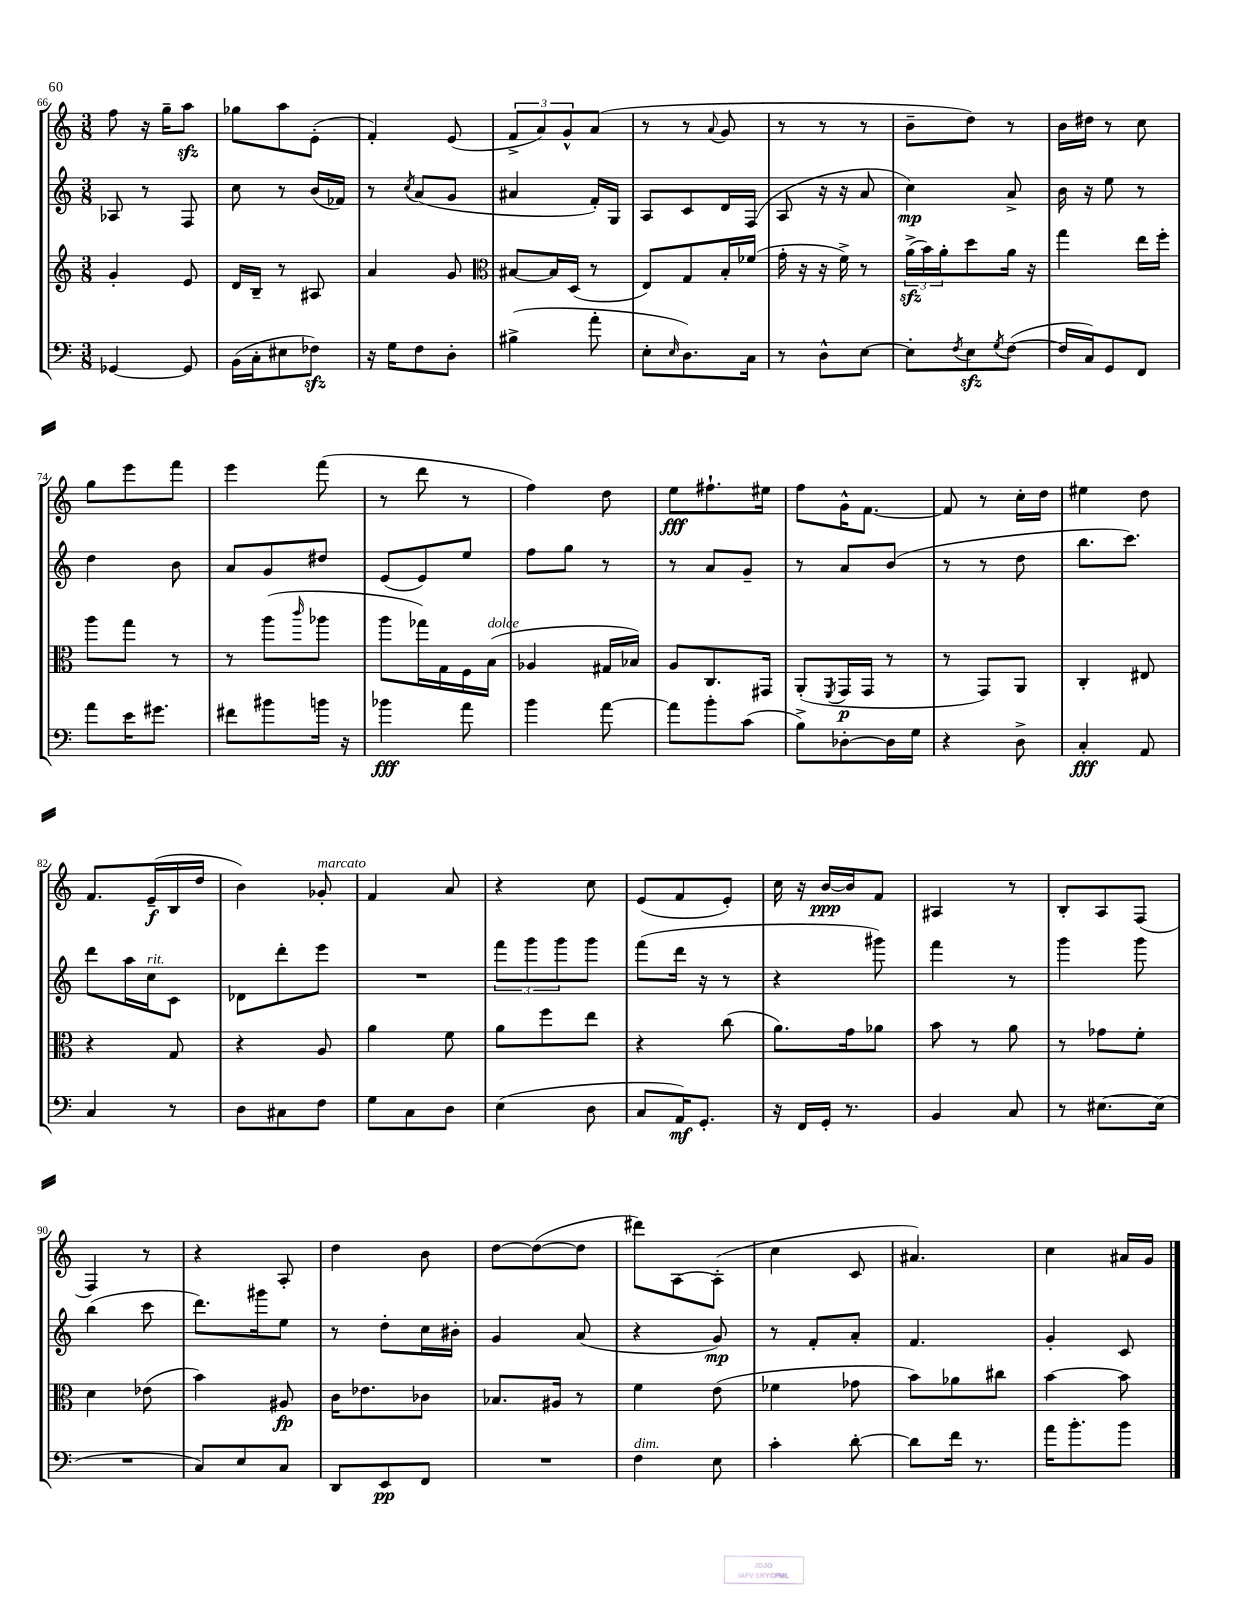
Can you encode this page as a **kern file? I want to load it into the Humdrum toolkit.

**kern	**kern	**kern	**kern
*staff4	*staff3	*staff2	*staff1
*clefF4	*clefG2	*clefG2	*clefG2
*k[]	*k[]	*k[]	*k[]
*M3/8	*M3/8	*M3/8	*M3/8
[4GG-	4g'	8A-	8ff
.	.	8r	16r
.	.	.	16gg~
8GG-]	8e	8F	8aa
=	=	=	=
(16BB	16d	8cc	8gg-
16C'	16B~	.	.
8E#	8r	8r	8aa
8F-)	8A#	(16b	(8e'
.	.	16f-)	.
=	=	=	=
16r	4a	8r	4f')
16G	.	.	.
.	.	8qcc	.
8F	.	(8a	.
8D'	8g	8g	(8e
=	=	=	=
*	*clefC3	*	*
(4B#^	[8B#	4a#	12f^
.	.	.	12a)
.	16B#]	.	.
.	.	.	12g^^
.	(16D	.	.
8a'	8r	16f')	(8a
.	.	16G	.
=	=	=	=
8E'	8E)	8A	8r
16qqE	.	.	.
8.D)	8G	8c	8r
.	.	.	8qqa
.	16B'	16d	8g
16C	(16f-	(16F	.
=	=	=	=
8r	16g'	8A	8r
.	16r	.	.
8D^^	16r	16r	8r
.	16f^)	16r	.
[8E	8r	8a	8r
=	=	=	=
8E']	(24a^	4cc)	8b~
.	24b)	.	.
.	24a'	.	.
8qF	.	.	.
8E	8dd	.	8dd)
8qG	.	.	.
([8F	16a	8a^	8r
.	16r	.	.
=	=	=	=
16F]	4gg	16b	16b
16C)	.	16r	16dd#
8GG	.	8ee	8r
8FF	16ee	8r	8cc
.	16ff'	.	.
=	=	=	=
8a	8aa	4dd	8gg
16e	8gg	.	8eee
8.g#	.	.	.
.	8r	8b	8fff
=	=	=	=
8f#	8r	8a	4eee
8b#	(8aa	8g	.
.	16qqccc	.	.
16b	8aa-	8dd#	(8fff
16r	.	.	.
=	=	=	=
4b-	8aa	(8e	8r
.	16gg-)	8e)	8ddd
.	16G	.	.
8a	16F	8ee	8r
.	(16B	.	.
=	=	=	=
4b	4A-	8ff	4ff)
.	.	8gg	.
[8a	16G#	8r	8dd
.	16B-)	.	.
=	=	=	=
8a]	8A	8r	8ee
8b'	8.C	8a	8.ff#`
(8c	.	8g~	.
.	16GG#	.	16ee#
=	=	=	=
8B^)	(8AA'	8r	8ff
.	8qFF	.	.
[8D-'	16GG	8a	16g^^
.	16GG	.	[8.f
16D-]	8r	(8b	.
16G	.	.	.
=	=	=	=
4r	8r	8r	8f]
.	8GG)	8r	8r
8D^	8AA	8dd	16cc'
.	.	.	16dd
=	=	=	=
4C'	4C'	8.bb	4ee#
.	.	8.ccc)	.
8AA	8E#	.	8dd
=	=	=	=
4C	4r	8ddd	8.f
.	.	16aa	.
.	.	16cc	(16e~
8r	8G	8c	16B
.	.	.	16dd
=	=	=	=
8D	4r	8d-	4b)
8C#	.	8ddd'	.
8F	8A	8eee	8g-'
=	=	=	=
8G	4a	4.r	4f
8C	.	.	.
8D	8f	.	8a
=	=	=	=
(4E	8a	12fff	4r
.	.	12ggg	.
.	8ff	.	.
.	.	12ggg	.
8D	8ee	8ggg	8cc
=	=	=	=
8C	4r	(8fff	(8e
16AA)	.	16ddd	8f
8.GG'	.	16r	.
.	(8cc	8r	8e')
=	=	=	=
16r	8.a)	4r	16cc
16FF	.	.	16r
16GG'	.	.	[16b
8.r	16g	.	16b]
.	8a-	8ggg#)	8f
=	=	=	=
4BB	8b	4fff	4A#
.	8r	.	.
8C	8a	8r	8r
=	=	=	=
8r	8r	4ggg	8B'
[8.E#	8g-	.	8A
.	8f'	8ggg	(8F
(16E#]	.	.	.
=	=	=	=
4.r	4d	(4bb	4F)
.	(8e-	8ccc	8r
=	=	=	=
8C)	4b)	8.ddd)	4r
8E	.	.	.
.	.	16ggg#	.
8C	8A#	8ee	8A'
=	=	=	=
8DD	16c	8r	4dd
.	8.e-	.	.
8EE	.	8dd'	.
8FF	8c-	16cc	8b
.	.	16b#'	.
=	=	=	=
4.r	8.B-	4g	[8dd
.	.	.	(8dd_
.	16A#	.	.
.	8r	(8a	8dd]
=	=	=	=
4F	4f	4r	8ddd#)
.	.	.	[8A
8E	(8e	8g)	(8A']
=	=	=	=
4c'	4f-	8r	4cc
.	.	8f'	.
[8d'	8g-	8a'	8c
=	=	=	=
8d]	8b)	4.f	4.a#)
16f	8a-	.	.
8.r	.	.	.
.	8cc#	.	.
=	=	=	=
16a	[4b	4g'	4cc
8.b'	.	.	.
8b	8b]	8c	16a#
.	.	.	16g
==	==	==	==
*-	*-	*-	*-
